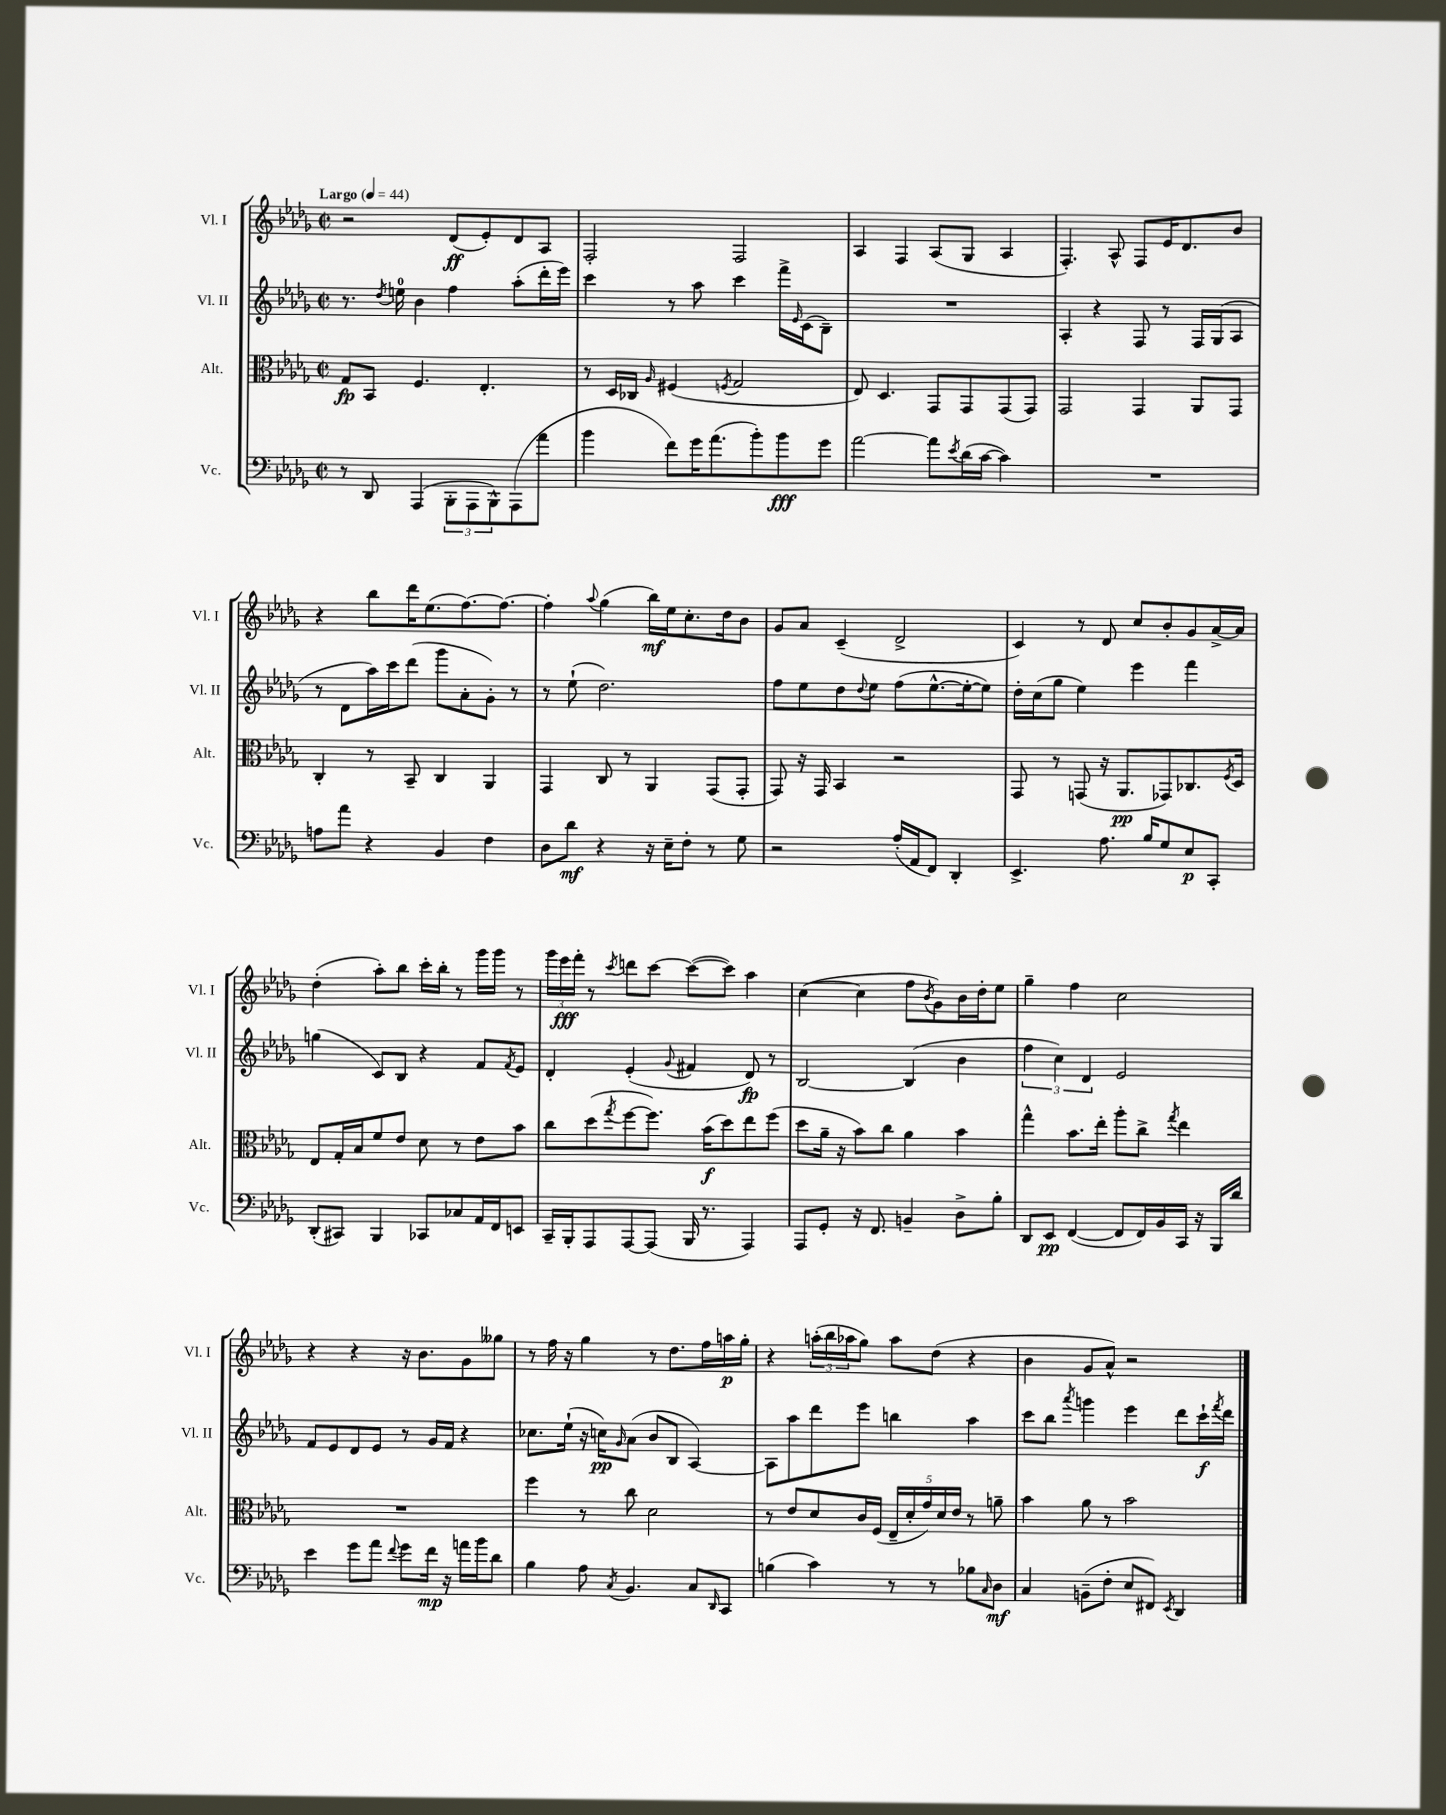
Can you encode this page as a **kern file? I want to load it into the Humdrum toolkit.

**kern	**kern	**kern	**kern
*staff4	*staff3	*staff2	*staff1
*clefF4	*clefC3	*clefG2	*clefG2
*k[b-e-a-d-g-]	*k[b-e-a-d-g-]	*k[b-e-a-d-g-]	*k[b-e-a-d-g-]
*M2/2	*M2/2	*M2/2	*M2/2
*met(c|)	*met(c|)	*met(c|)	*met(c|)
*MM44	*MM44	*MM44	*MM44
8r	8G-/L	8.r	2r
8DD-/	8BB-/J	.	.
.	.	8qdd-/	.
.	.	16ee\	.
(4AAA-/	4.F/	4b-\	.
12BBB-'\L	.	4ff\	(8d-/L
12AAA-\	.	.	.
.	4.E-'/	.	8e-'/)
12BBB-^^\)	.	.	.
(8AAA-\	.	(8aa-'\L	8d-/
8a-\J	.	16ddd-'\L	8A-/J
.	.	16eee-\JJ)	.
=	=	=	=
4b-\	8r	4ccc\	2F'/
.	16D-/LL	.	.
.	16C-/JJ	.	.
.	16qqA-/	.	.
8f\L)	(4F#/	8r	.
16g-\K	.	8aa-\	.
(8.a-\	.	.	.
.	8qF/	.	.
.	2G-/	4ccc\	2F/
8b-'\)	.	.	.
8b-\	.	16fff^\LL	.
.	.	16qqe-/	.
.	.	(16c\J	.
8g-\J	.	8B-~\J)	.
=	=	=	=
[2a-\	8E-/)	1r	4A-/
.	4.D-/	.	.
.	.	.	4F/
8a-\]L	8GG-/L	.	(8A-/L
8qe-/	.	.	.
(16d-\L	8GG-/	.	8G-/J
[16c\JJ	.	.	.
4c\])	(8GG-/	.	4A-/
.	8GG-/J)	.	.
=	=	=	=
1r	2GG-/	4A-'/	4.F'/)
.	.	4r	.
.	.	.	8A-^^/
.	4GG-/	8F/	8F/L
.	.	8r	16e-/K
.	.	.	8.d-/
.	8AA-/L	16F/LL	.
.	.	(16G-/J	.
.	8GG-/J	8A-/J	8b-/J
=	=	=	=
8A\L	4C'/	8r	4r
8a-\J	.	8d-\L	.
4r	8r	16aa-\L)	8bb-\L
.	.	16ccc\J	.
.	8BB-~/	(8ddd-\J	16ddd-\K
.	.	.	(8.ee-\
4BB-/	4C/	8ggg-\L	.
.	.	8a-'\	[8.ff\)
4F\	4AA-/	8g-'\J)	.
.	.	.	8.ff\_J
.	.	8r	.
=	=	=	=
8D-\L	4GG-/	8r	4ff'\]
8d-\J	.	(8ee-`\	.
.	.	.	8qqaa-/
4r	8C/	2.dd-\)	(4gg-\
.	8r	.	.
16r	4AA-/	.	16bb-\LL)
16E-~\LK	.	.	16ee-\J
8F'\J	.	.	8.cc'\
8r	(8GG-/L	.	.
.	.	.	16dd-\k
8G-\	8GG-'/J	.	8b-\J
=	=	=	=
2r	8GG-/)	8ff\L	8g-/L
.	16r	8ee-\	8a-/J
.	16GG-/	.	.
.	4BB-/	8dd-\	(4c~/
.	.	8qqdd-/	.
.	.	8ee-\J	.
(16A-'/LL	2r	(8ff\L	2d-^/
16AA-/J	.	.	.
8FF/J)	.	[8.ee-^^\	.
4DD-'/	.	.	.
.	.	16ee-'\_k	.
.	.	8ee-\]J)	.
=	=	=	=
4.EE-^/	8GG-/	16dd-'\LL	4c/)
.	.	(16cc\J	.
.	8r	8gg-\J	.
.	(8GG/	4ee-\)	8r
8.A-\	16r	.	8d-/
.	8.AA-/L	.	.
.	.	4eee-\	8cc/L
16B-/LK	.	.	.
8G-/	8GG-/)	.	8b-'/
8E-/	8.C-/	4fff\	8g-/
8CC'/J	.	.	[16a-^/L
.	8qF/	.	.
.	16D-/Jk	.	16a-/]JJ
=	=	=	=
(8DD-'/L	8E-/L	(4gg\	(4dd-'\
8CC#/J)	16G-'/L	.	.
.	16B-/J	.	.
4BBB-/	8f/	8c/L)	8aa-'\L)
.	8e-/J	8B-/J	8bb-\J
8CC-/L	8d-\	4r	16ccc'\LL
.	.	.	16bb-'\JJ
8C-/	8r	.	8r
16AA-/L	8e-\L	8f/L	16ggg-\LL
16FF/J	.	.	16ggg-\JJ
.	.	8qf/	.
8EE/J	8b-\J	8e-/J	8r
=	=	=	=
16CC~/LL	8cc\L	4d-'/	24ggg-\LL
.	.	.	24eee-\
16BBB-'/J	.	.	.
.	.	.	24fff'\JJ
8AAA-/	(8dd-\	.	8r
.	8qgg-/	.	8qccc/
[8AAA-/	[8ff\	(4e-'/	8ddd\L
(8AAA-/]J	8.ff\]J)	.	[8ccc\J
.	.	8qqg-/	.
16BBB-/	.	4f#/	(8ccc\_L
8.r	(16b-\LK	.	.
.	8dd-\)	.	8ccc\]J)
4AAA-/)	8ee-\	8d-/)	4aa-\
.	(8ff\J	8r	.
=	=	=	=
8AAA-/L	8dd-\L	[2B-/	([4cc\
8GG-'/J	16a-~\Jk	.	.
.	16r	.	.
16r	8b-\L)	.	4cc\]
8.FF/	.	.	.
.	8cc\J	.	.
4BB~/	4a-\	(4B-/]	8ff\L
.	.	.	8qb-/
.	.	.	8g-\)
8D-^\L	4b-\	4b-\	16b-\L
.	.	.	16dd-'\J
8B-'\J	.	.	8ee-\J
=	=	=	=
8DD-/L	4gg-^^\	6ff\	4gg-~\
8EE-/J	.	.	.
.	.	6cc\)	.
([4FF/	8.b-\L	.	4ff\
.	.	6d-/	.
.	16ee-'\Jk	.	.
8FF/]L	8aa-'\L	2e-/	2cc\
16FF/L)	8cc^\J	.	.
16BB-/	.	.	.
.	8qgg-/	.	.
16CC/JJ	4ee-\	.	.
16r	.	.	.
16BBB-/LL	.	.	.
16d-/JJ	.	.	.
=	=	=	=
4e-\	1r	8f/L	4r
.	.	8e-/	.
8g-\L	.	8d-/	4r
8a-\J	.	8e-/J	.
8qqf/	.	.	.
8g-\L	.	8r	16r
.	.	.	8.b-\L
16f\Jk	.	16g-/LL	.
16r	.	16f/JJ	.
16a\LL	.	4r	8g-\
16b-\J	.	.	.
8d-\J	.	.	8gg--\J
=	=	=	=
4B-\	4ff\	8.cc-\L	8r
.	.	.	16ff\
.	.	(16ee-`\Jk	16r
8A-\	8r	16r	4gg-\
.	.	16cc\LK)	.
8qC/	.	16qqg-/	.
4.BB-/	8cc\	(8a-\J	.
.	2d-\	8b-/L	8r
.	.	8B-/J	8.dd-\L
8C/L	.	[4A-/)	.
.	.	.	16ff\L
16qqDD-/	.	.	.
8CC/J	.	.	16aa\
.	.	.	16gg-'\JJ
=	=	=	=
(4B\	8r	8A-\]L	4r
.	8e-/L	8aa-\	.
4c\)	8d-/	8ddd-\	(24aa'\LL
.	.	.	24bb-\
.	.	.	24aa-\J
.	16c/L	8eee-\J	8gg-\J)
.	(16F/JJ	.	.
8r	20E-~/LL	4bb\	8aa-\L
.	20d-'/	.	.
.	20g-/)	.	.
8r	.	.	(8dd-\J
.	20d-/	.	.
.	20e-/JJ	.	.
8B-\L	8r	4aa-\	4r
16qqC/	.	.	.
8D-\J	8a~\	.	.
=	=	=	=
4C/	4b-\	8ccc\L	4b-\
.	.	8bb-\J	.
.	.	8qaaa-/	.
(8BB~\L	8a-\	4ggg\	8g-/L
8F'\J	8r	.	8a-^^/J)
8E-/L	2b-\	4eee-\	2r
8FF#/J)	.	.	.
8qEE-/	.	.	.
4DD-/	.	8ddd-\L	.
.	.	16ccc`\L	.
.	.	8qfff/	.
.	.	16ddd-\JJ	.
==	==	==	==
*-	*-	*-	*-
